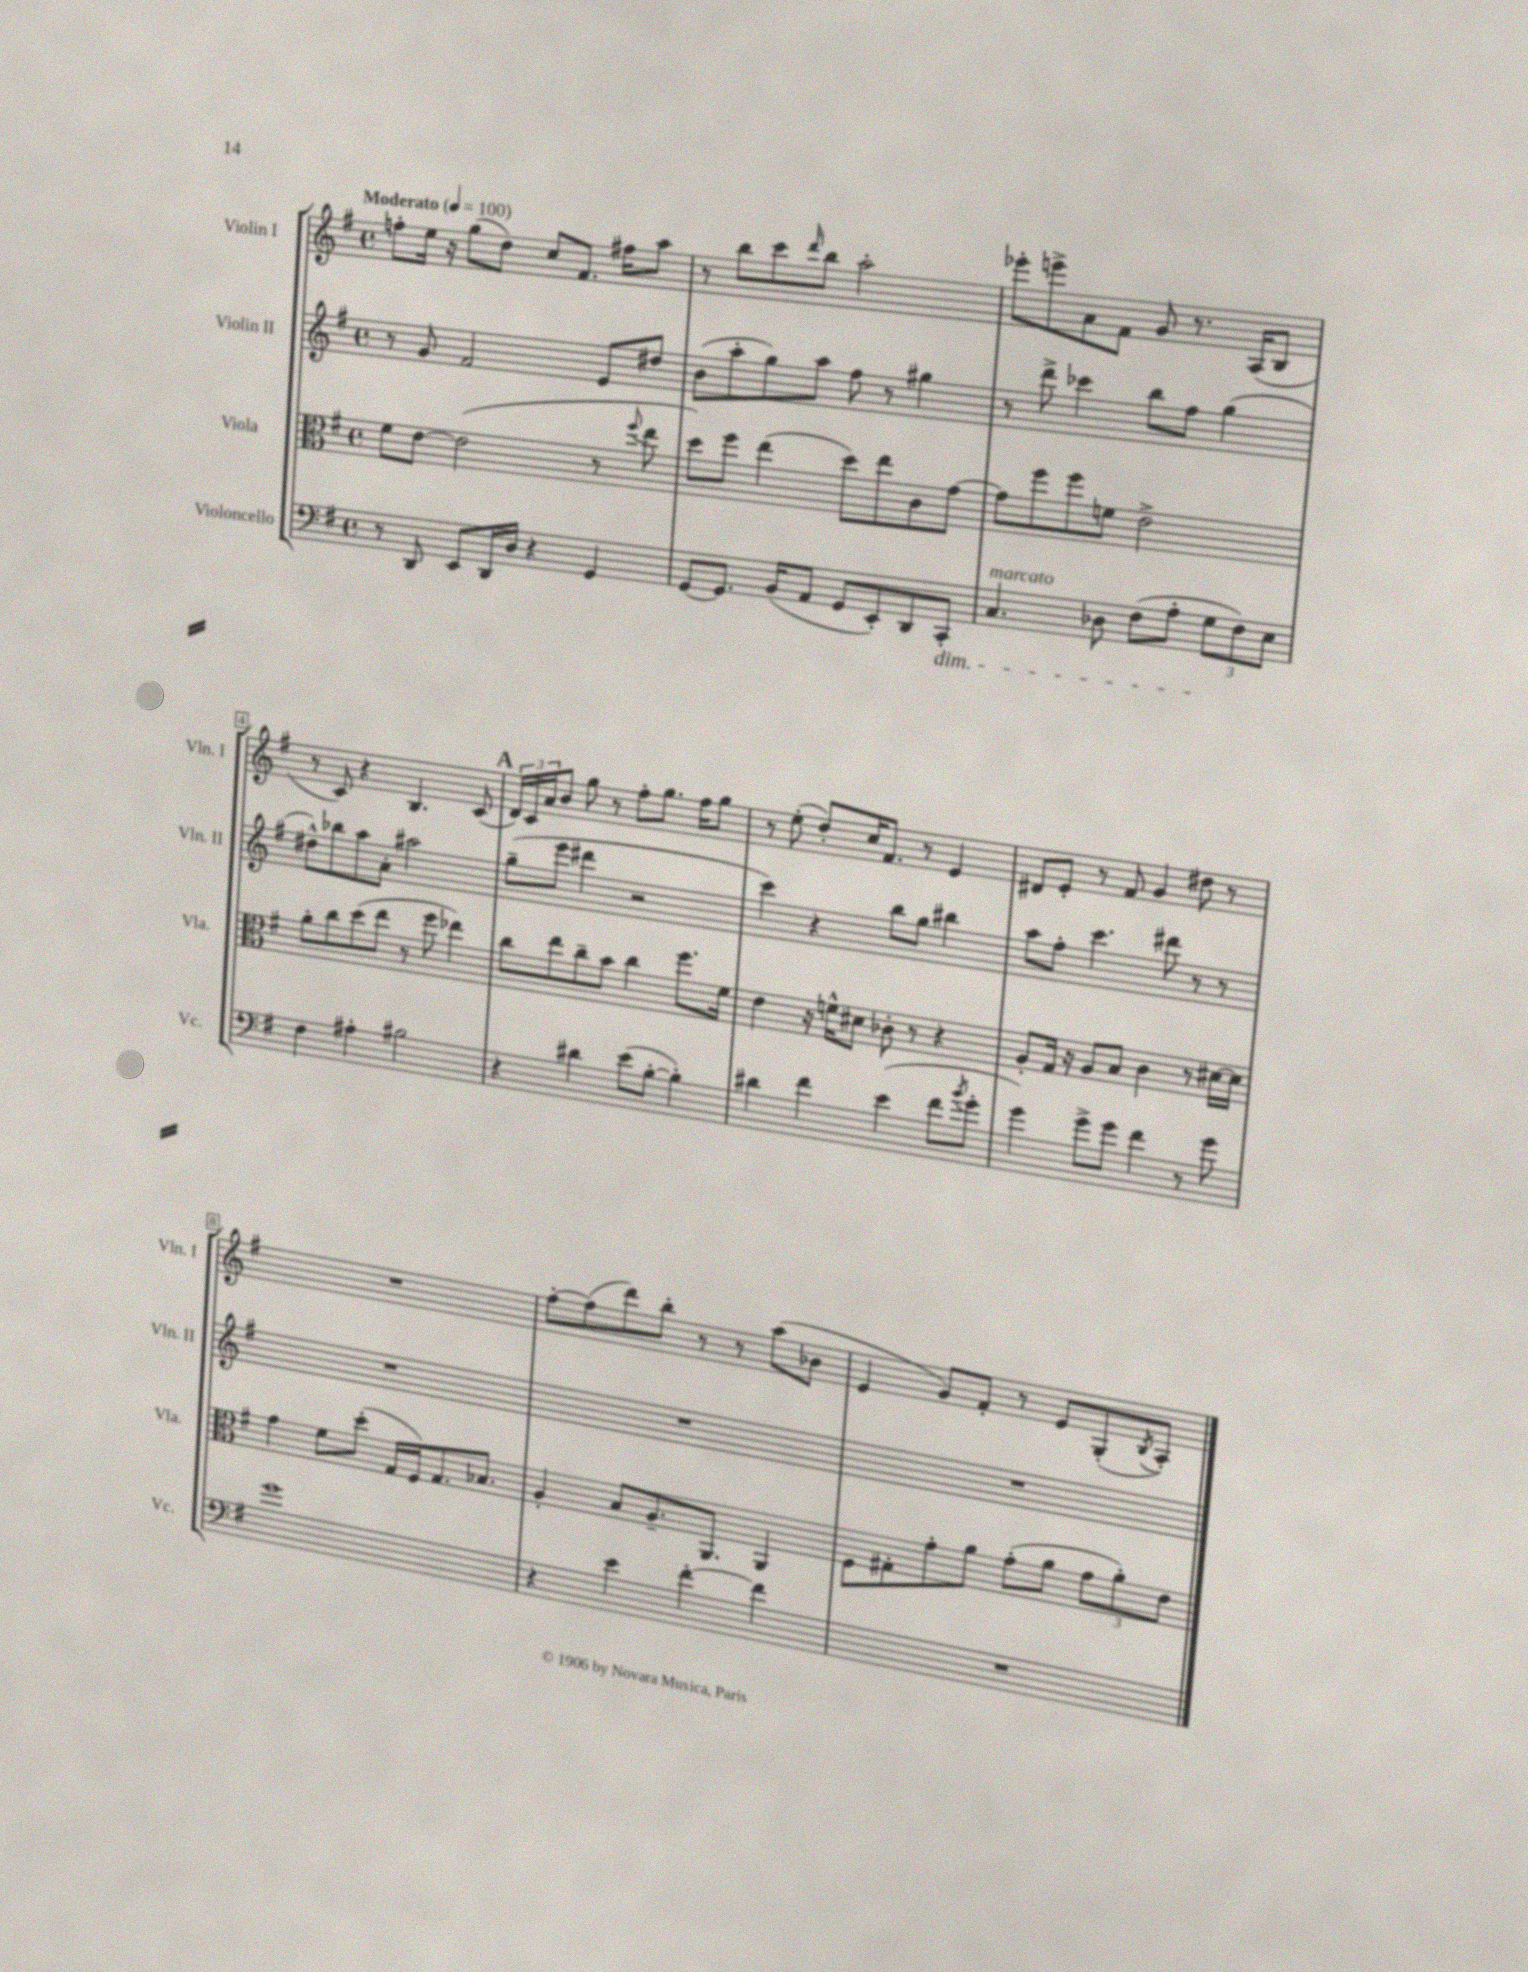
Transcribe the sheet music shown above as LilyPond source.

<<
\new StaffGroup <<
\new Staff = "s0" \with { instrumentName = "Violin I" shortInstrumentName = "Vln. I" } {
    \clef treble \key g \major \defaultTimeSignature \time 4/4 \tempo "Moderato" 4 = 100
    f''8-. e''16 r16 g''8( d''8) c''8 fis'8. fis''16 a''8 |
    r8 b''8 c'''8 \grace { d'''16 } b''8 a''2-. |
    ees'''8-. e'''8-> a'8 fis'8 g'8 r8. a16( b8 |
    r8 c'8) r4 b4. c'8( |
    \mark \markup { \bold "A" } \tuplet 3/2 { d'16) c'16 a'16 } b'8 g''8 r8 fis''8-. g''8. fis''16 g''8 |
    r8 e''8-.( d''8-.) c''16 fis'8. r8 e'4 |
    dis'8 e'8-. r8 fis'8 g'4 dis''8 r8 |
    R1 |
    fis''8~-. fis''8( d'''8) b''8-. r8 r8 a''8( bes'8 |
    e'4 g'8) fis'8-. r8 e'8 g8-.( \acciaccatura { b8 } a8-.) \bar "|." |
}
\new Staff = "s1" \with { instrumentName = "Violin II" shortInstrumentName = "Vln. II" } {
    \clef treble \key g \major \defaultTimeSignature \time 4/4
    r8 g'8 fis'2 e'8 dis''8 |
    b'8( a''8-. g''8) a''8 fis''8 r8 gis''4 |
    r8 d'''8-> ces'''4 b''8 fis''8 g''4( |
    dis''8-^) bes''8 a''8 a'8-. ais''2 |
    \mark \markup { \bold "A" } g''8--( e'''8 dis'''4 r2 |
    c'''4) r4 b''8 g''8 bis''4 |
    a''8 fis''8-. c'''4. dis'''8 r8 r8 |
    R1 |
    R1 |
    R1 \bar "|." |
}
\new Staff = "s2" \with { instrumentName = "Viola" shortInstrumentName = "Vla." } {
    \clef alto \key g \major \defaultTimeSignature \time 4/4
    fis'8 e'8~ e'2( r8 \appoggiatura { fis''8 } e''8 |
    d''8) fis''8 e''4( d''8) e''8 c'8 g'8~ |
    g'8 fis''8 fis''8 f'8 e'2-> |
    a'8-. c''8 d''8( e''8 r8 fis''8 ees''4) |
    \mark \markup { \bold "A" } c''8 e''8 c''8-- b'8 c''4 fis''8. fis'16 |
    e'4 r16 f'16-^ dis'8 ces'8-. r8 r4 |
    a8-. g16 r16 a8 b8 c'4 r8 dis'16~ dis'16 |
    g'4 fis'8 d''8-.( g16 fis16) g8. bes8. |
    a4-. b8 a8.-- a,8. a,4 |
    fis8 gis8-. g'8-. a'8 g'8-.( a'8 \tuplet 3/2 { g'8 a'8-.) e'8 } \bar "|." |
}
\new Staff = "s3" \with { instrumentName = "Violoncello" shortInstrumentName = "Vc." } {
    \clef bass \key g \major \defaultTimeSignature \time 4/4
    r8 d,8 e,8 d,16 d16 r4 g,4 |
    g,8~ g,8. b,16( a,8 g,8 e,8-.) d,8 c,8-.\dim |
    c4.^\markup { \italic "marcato" } des8 fis8( a8-. \tuplet 3/2 { g8\! fis8) e8 } |
    fis4 ais4-. bis2 |
    \mark \markup { \bold "A" } r4 dis'4 e'8( b8~-. b4-.) |
    dis'4 fis'4 e'4( fis'8 \acciaccatura { b'8 } g'8-. |
    g'4) g'8-> g'8 fis'4 r8 g'8 |
    g'1 |
    r4 e'4 fis'4~-. fis'4 |
    R1 \bar "|." |
}
>>
>>
\layout { \context { \Score \override BarNumber.stencil = #(make-stencil-boxer 0.1 0.3 ly:text-interface::print) } }
